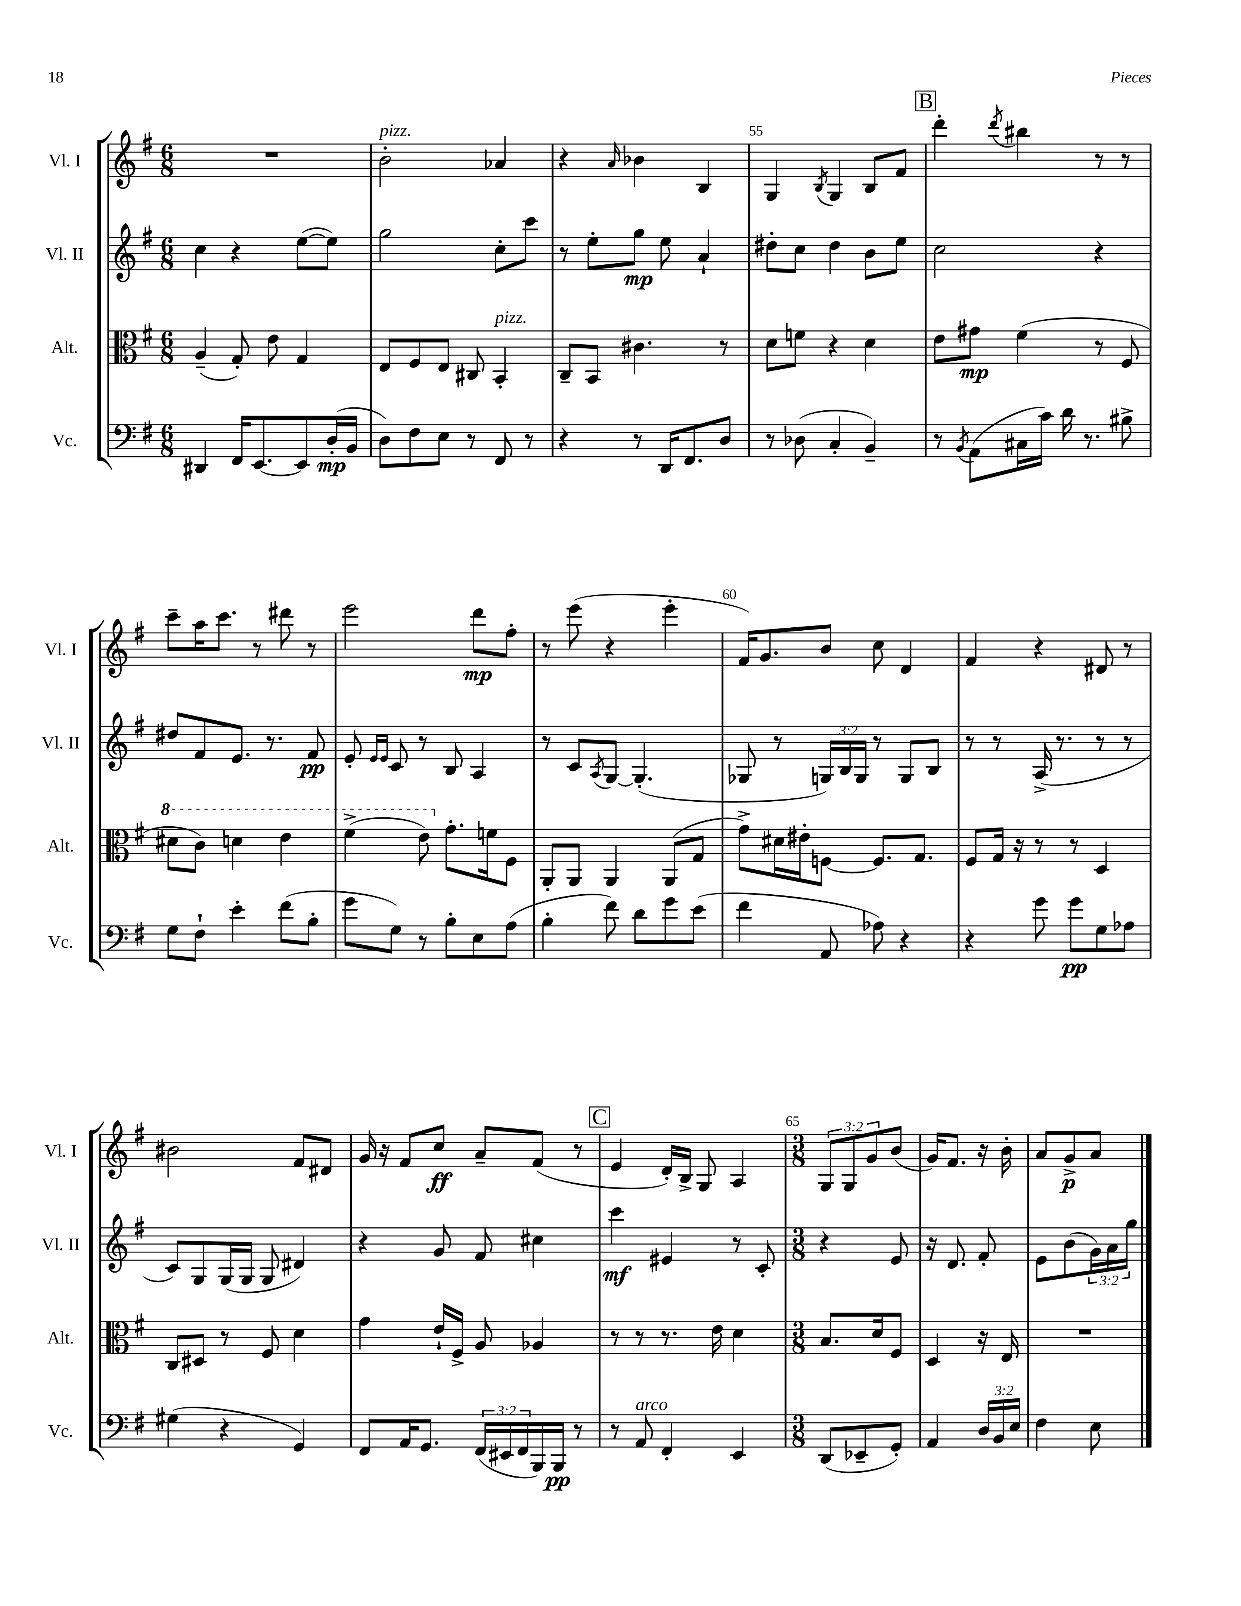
<<
\new StaffGroup <<
\new Staff = "s0" \with { instrumentName = "Vl. I" shortInstrumentName = "Vl. I" } {
    \clef treble \key g \major \numericTimeSignature \time 6/8 \override Staff.TupletNumber.text = #tuplet-number::calc-fraction-text
    R2. |
    b'2-.^\markup { \italic "pizz." } aes'4 |
    r4 \grace { a'16 } bes'4 b4 |
    g4 \acciaccatura { b8 } g4 b8 fis'8 |
    \mark \markup { \box "B" } d'''4-. \acciaccatura { d'''8 } bis''4 r8 r8 |
    c'''8-- a''16 c'''8. r8 dis'''8 r8 |
    e'''2 d'''8\mp fis''8-. |
    r8 e'''8( r4 e'''4-. |
    fis'16) g'8. b'8 c''8 d'4 |
    fis'4 r4 dis'8 r8 |
    bis'2 fis'8 dis'8 |
    g'16 r16 fis'8 c''8\ff a'8-- fis'8( r8 |
    \mark \markup { \box "C" } e'4 d'16-.) b16-> g8 a4 |
    \numericTimeSignature \time 3/8 \tuplet 3/2 { g8 g8 g'8 } b'8( |
    g'16) fis'8. r16 b'16-. |
    a'8 g'8->\p a'8 \bar "|." |
}
\new Staff = "s1" \with { instrumentName = "Vl. II" shortInstrumentName = "Vl. II" } {
    \clef treble \key g \major \numericTimeSignature \time 6/8 \override Staff.TupletNumber.text = #tuplet-number::calc-fraction-text
    c''4 r4 e''8~( e''8) |
    g''2 c''8-. c'''8 |
    r8 e''8-. g''8\mp e''8 a'4-! |
    dis''8-. c''8 dis''4 b'8 e''8 |
    \mark \markup { \box "B" } c''2 r4 |
    dis''8 fis'8 e'8. r8. fis'8\pp |
    e'8-. \grace { e'16 e'16 } c'8 r8 b8 a4 |
    r8 c'8 \acciaccatura { a8 } g8~ g4.-.( |
    ges8 r8 \tuplet 3/2 { g16) b16 g16 } r8 g8 b8 |
    r8 r8 a16->( r8. r8 r8 |
    c'8) g8 g16( g16 g8 dis'4) |
    r4 g'8 fis'8 cis''4 |
    \mark \markup { \box "C" } c'''4\mf eis'4 r8 c'8-. |
    \numericTimeSignature \time 3/8 r4 e'8 |
    r16 d'8. fis'8-. |
    e'8 b'8( \tuplet 3/2 { g'16) a'16 g''16 } \bar "|." |
}
\new Staff = "s2" \with { instrumentName = "Alt." shortInstrumentName = "Alt." } {
    \clef alto \key g \major \numericTimeSignature \time 6/8
    a4--( g8-.) e'8 g4 |
    e8 fis8 e8 cis8 b,4-.^\markup { \italic "pizz." } |
    c8-- b,8 cis'4. r8 |
    d'8 f'8 r4 d'4 |
    \mark \markup { \box "B" } e'8 gis'8\mp fis'4( r8 fis8 |
    \ottava #1 dis''8 c''8) d''4 e''4 |
    fis''4->( e''8) \ottava #0 g'8.-. f'16 fis8 |
    a,8-. a,8 a,4 a,8( g8 |
    g'8->) dis'16 eis'16-. f8~ f8. g8. |
    fis8 g16 r16 r8 r8 d4 |
    c8 dis8 r8 fis8 d'4 |
    g'4 e'16-! fis16-> a8 aes4 |
    \mark \markup { \box "C" } r8 r8 r8. e'16 d'4 |
    \numericTimeSignature \time 3/8 b8. d'16 fis8 |
    d4 r16 e16 |
    R4. \bar "|." |
}
\new Staff = "s3" \with { instrumentName = "Vc." shortInstrumentName = "Vc." } {
    \clef bass \key g \major \numericTimeSignature \time 6/8 \override Staff.TupletNumber.text = #tuplet-number::calc-fraction-text
    dis,4 fis,16 e,8.~ e,8 d16-.\mp( b,16 |
    d8) fis8 e8 r8 fis,8 r8 |
    r4 r8 d,16 fis,8. d8 |
    r8 des8( c4-. b,4--) |
    \mark \markup { \box "B" } r8 \acciaccatura { b,8 } a,8( cis16 c'16) d'16 r8. bis8-> |
    g8 fis8-! e'4-. fis'8( b8-. |
    g'8 g8) r8 b8-. e8 a8( |
    b4-. fis'8) d'8 g'8 e'8( |
    fis'4 a,8 aes8) r4 |
    r4 g'8 g'8\pp g8 aes8 |
    gis4( r4 g,4) |
    fis,8 a,16 g,8. \tuplet 3/2 { fis,16( eis,16 fis,16 } b,,16) b,,16\pp r8 |
    \mark \markup { \box "C" } r8 a,8^\markup { \italic "arco" } fis,4-. e,4 |
    \numericTimeSignature \time 3/8 d,8( ees,8-- g,8-.) |
    a,4 \tuplet 3/2 { d16 b,16 e16 } |
    fis4 e8 \bar "|." |
}
>>
>>
\layout { \context { \Score currentBarNumber = #52 \override BarNumber.break-visibility = ##(#f #t #t) barNumberVisibility = #(every-nth-bar-number-visible 5) } }
